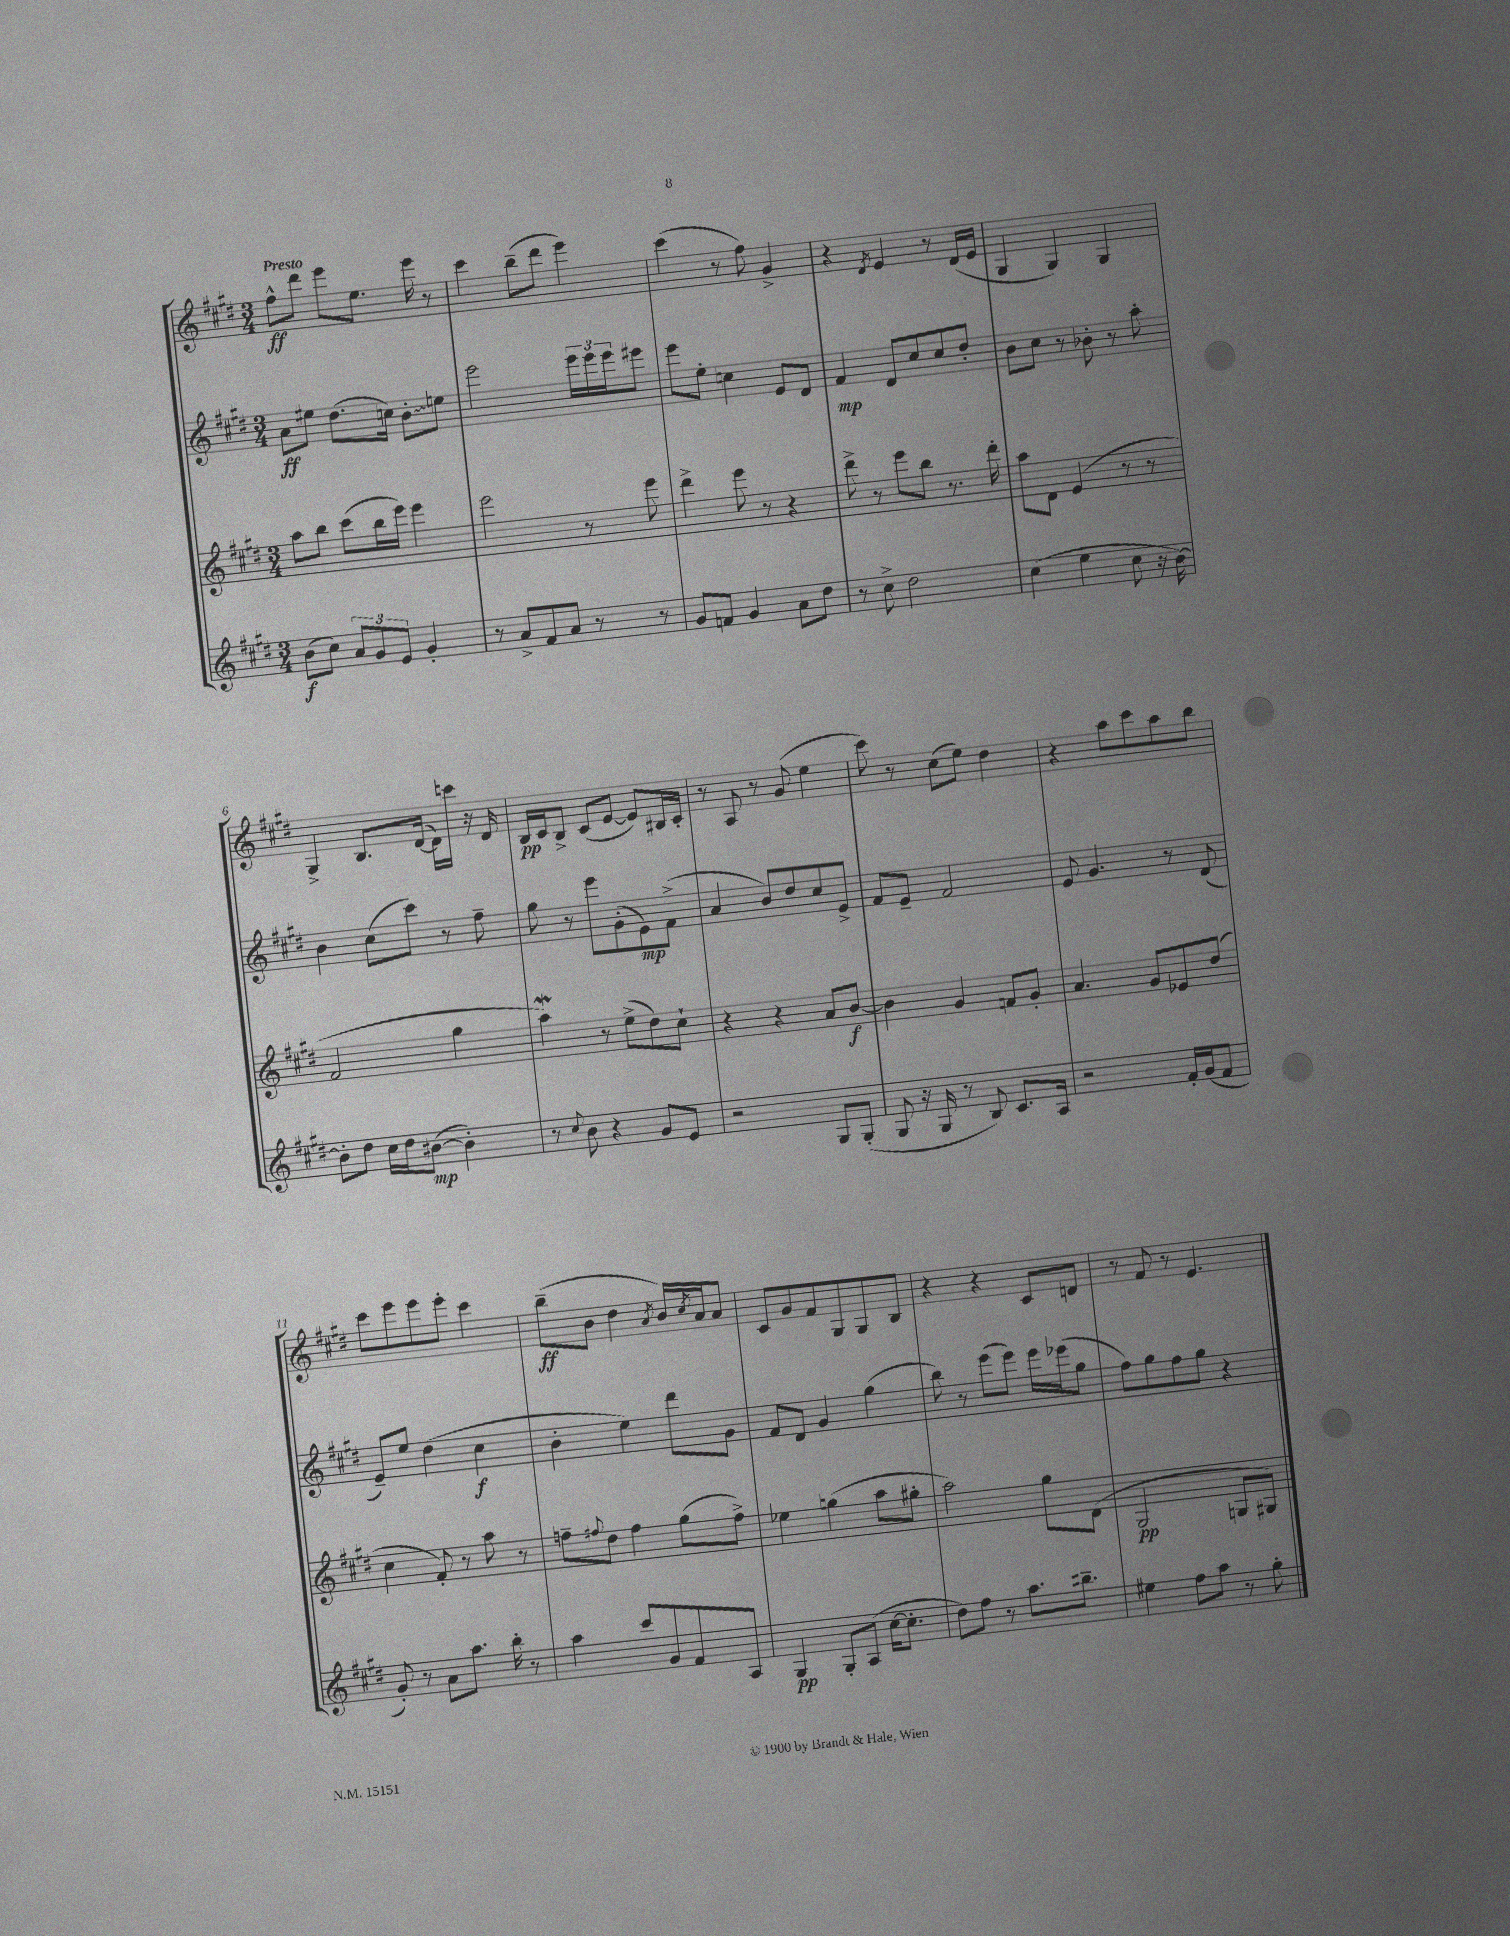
<<
\new StaffGroup <<
\new Staff = "s0" {
    \clef treble \key e \major \numericTimeSignature \time 3/4 \tempo "Presto"
    fis''8-^\ff dis'''8 e'''8 e''8. e'''16 r8 |
    cis'''4 b''8--( dis'''8 e'''4) |
    cis'''4( r8 fis''8) gis'4-> |
    r4 \acciaccatura { dis'8 } e'4 r8 dis'16( e'16 |
    gis4 gis4) gis4 |
    gis4-> b8. dis'16~( dis'16) c'''16 r16 dis'16 |
    b16\pp cis'16 b8-> cis'8( e'8~ e'8) bis16 cis'16-. |
    r8 a8 r8 gis'8( e''4 |
    cis'''8) r8 cis''8( e''8) dis''4 |
    r4 a''8 cis'''8 a''8 b''8 |
    cis'''8 e'''8 e'''8 e'''8-. cis'''4 |
    b''8--\ff( b'8 dis''4 \acciaccatura { a'8 } b'16) \acciaccatura { cis''8 } a'16 a'8 |
    cis'8 gis'8 fis'8 gis8 gis8 b8 |
    r4 r4 cis'8 d'8 |
    r8 fis'8 r8 e'4. \bar "|." |
}
\new Staff = "s1" {
    \clef treble \key e \major \numericTimeSignature \time 3/4
    a'8\ff eis''8 dis''8.( c''16) \once \override Glissando.style = #'zigzag b'8-.\glissando e''8 |
    e'''2 \tuplet 3/2 { e'''16 e'''16 e'''16 } eis'''8 |
    e'''8 e''8-. c''4 e'8 dis'8 |
    fis'4\mp dis'8 cis''8 cis''8 dis''8-. |
    b'8 cis''8 r8 bes'8-. r8 a''8-. |
    b'4 cis''8( cis'''8) r8 fis''8-- |
    gis''8 r8 e'''8 gis'8-.( e'8\mp) fis'8->( |
    a'4 b'8) dis''8 cis''8 e'8-> |
    fis'8 e'8-- fis'2 |
    e'8 gis'4. r8 dis'8( |
    e'8--) e''8 dis''4( cis''4\f |
    b'4-. e''4) dis'''8 gis'8 |
    fis'8 dis'8 gis'4 gis''4( |
    b''8) r8 e'''8( e'''8) e'''16 ees'''16( gis''8 |
    fis''8) gis''8 fis''8 gis''8 r4 \bar "|." |
}
\new Staff = "s2" {
    \clef treble \key e \major \numericTimeSignature \time 3/4
    a''8 b''8 cis'''8( b''16 e'''16) e'''4 |
    e'''2 r8 e'''8 |
    dis'''4-> e'''8 r8 r4 |
    dis'''8-> r8 e'''8 b''8 r8. dis'''16-. |
    a''8 dis'8 e'4( r8 r8 |
    fis'2 gis''4 |
    a''4\mordent) r8 e''8->( dis''8) cis''8-! |
    r4 r4 a'8 b'8~\f |
    b'4 gis'4 f'8 gis'8-. |
    a'4. gis'8 ees'8 dis''8( |
    cis''4 fis'8-.) r8 a''8 r8 |
    f''8-- \appoggiatura { fis''8 } dis''8 fis''4 gis''8( fis''8->) |
    ees''4 g''4( a''8 gis''8-. |
    a''2) gis''8 dis'8( |
    gis2\pp g8 gis8) \bar "|." |
}
\new Staff = "s3" {
    \clef treble \key e \major \numericTimeSignature \time 3/4
    b'8\f( cis''8) \tuplet 3/2 { a'8 gis'8 e'8 } gis'4-. |
    r8 a'8-> fis'8 a'8 r8 r8 |
    gis'8 f'8 gis'4 a'8 dis''8 |
    r8 cis''8-> dis''2 |
    cis''4( e''4 cis''8 r16 b'16~) |
    b'8-. dis''8 cis''16 dis''16 bis'8~\mp( bis'4-.) |
    r8 \appoggiatura { cis''8 } b'8 r4 gis'8 e'8 |
    r2 gis8 gis8-.( |
    gis8 r16 gis16 r8 b8) cis'8. a16 |
    r2 fis'16-. gis'16( fis'8 |
    gis'8-.) r8 a'8 a''8. b''16-. r8 |
    a''4 cis'''8 gis'8 fis'8 a8 |
    gis4\pp gis8-. a8( cis''16~ cis''8.-. |
    dis''8) fis''8 r8 a''8. bis''8.-- |
    eis''4 fis''8 a''8 r8 gis''8-. \bar "|." |
}
>>
>>
